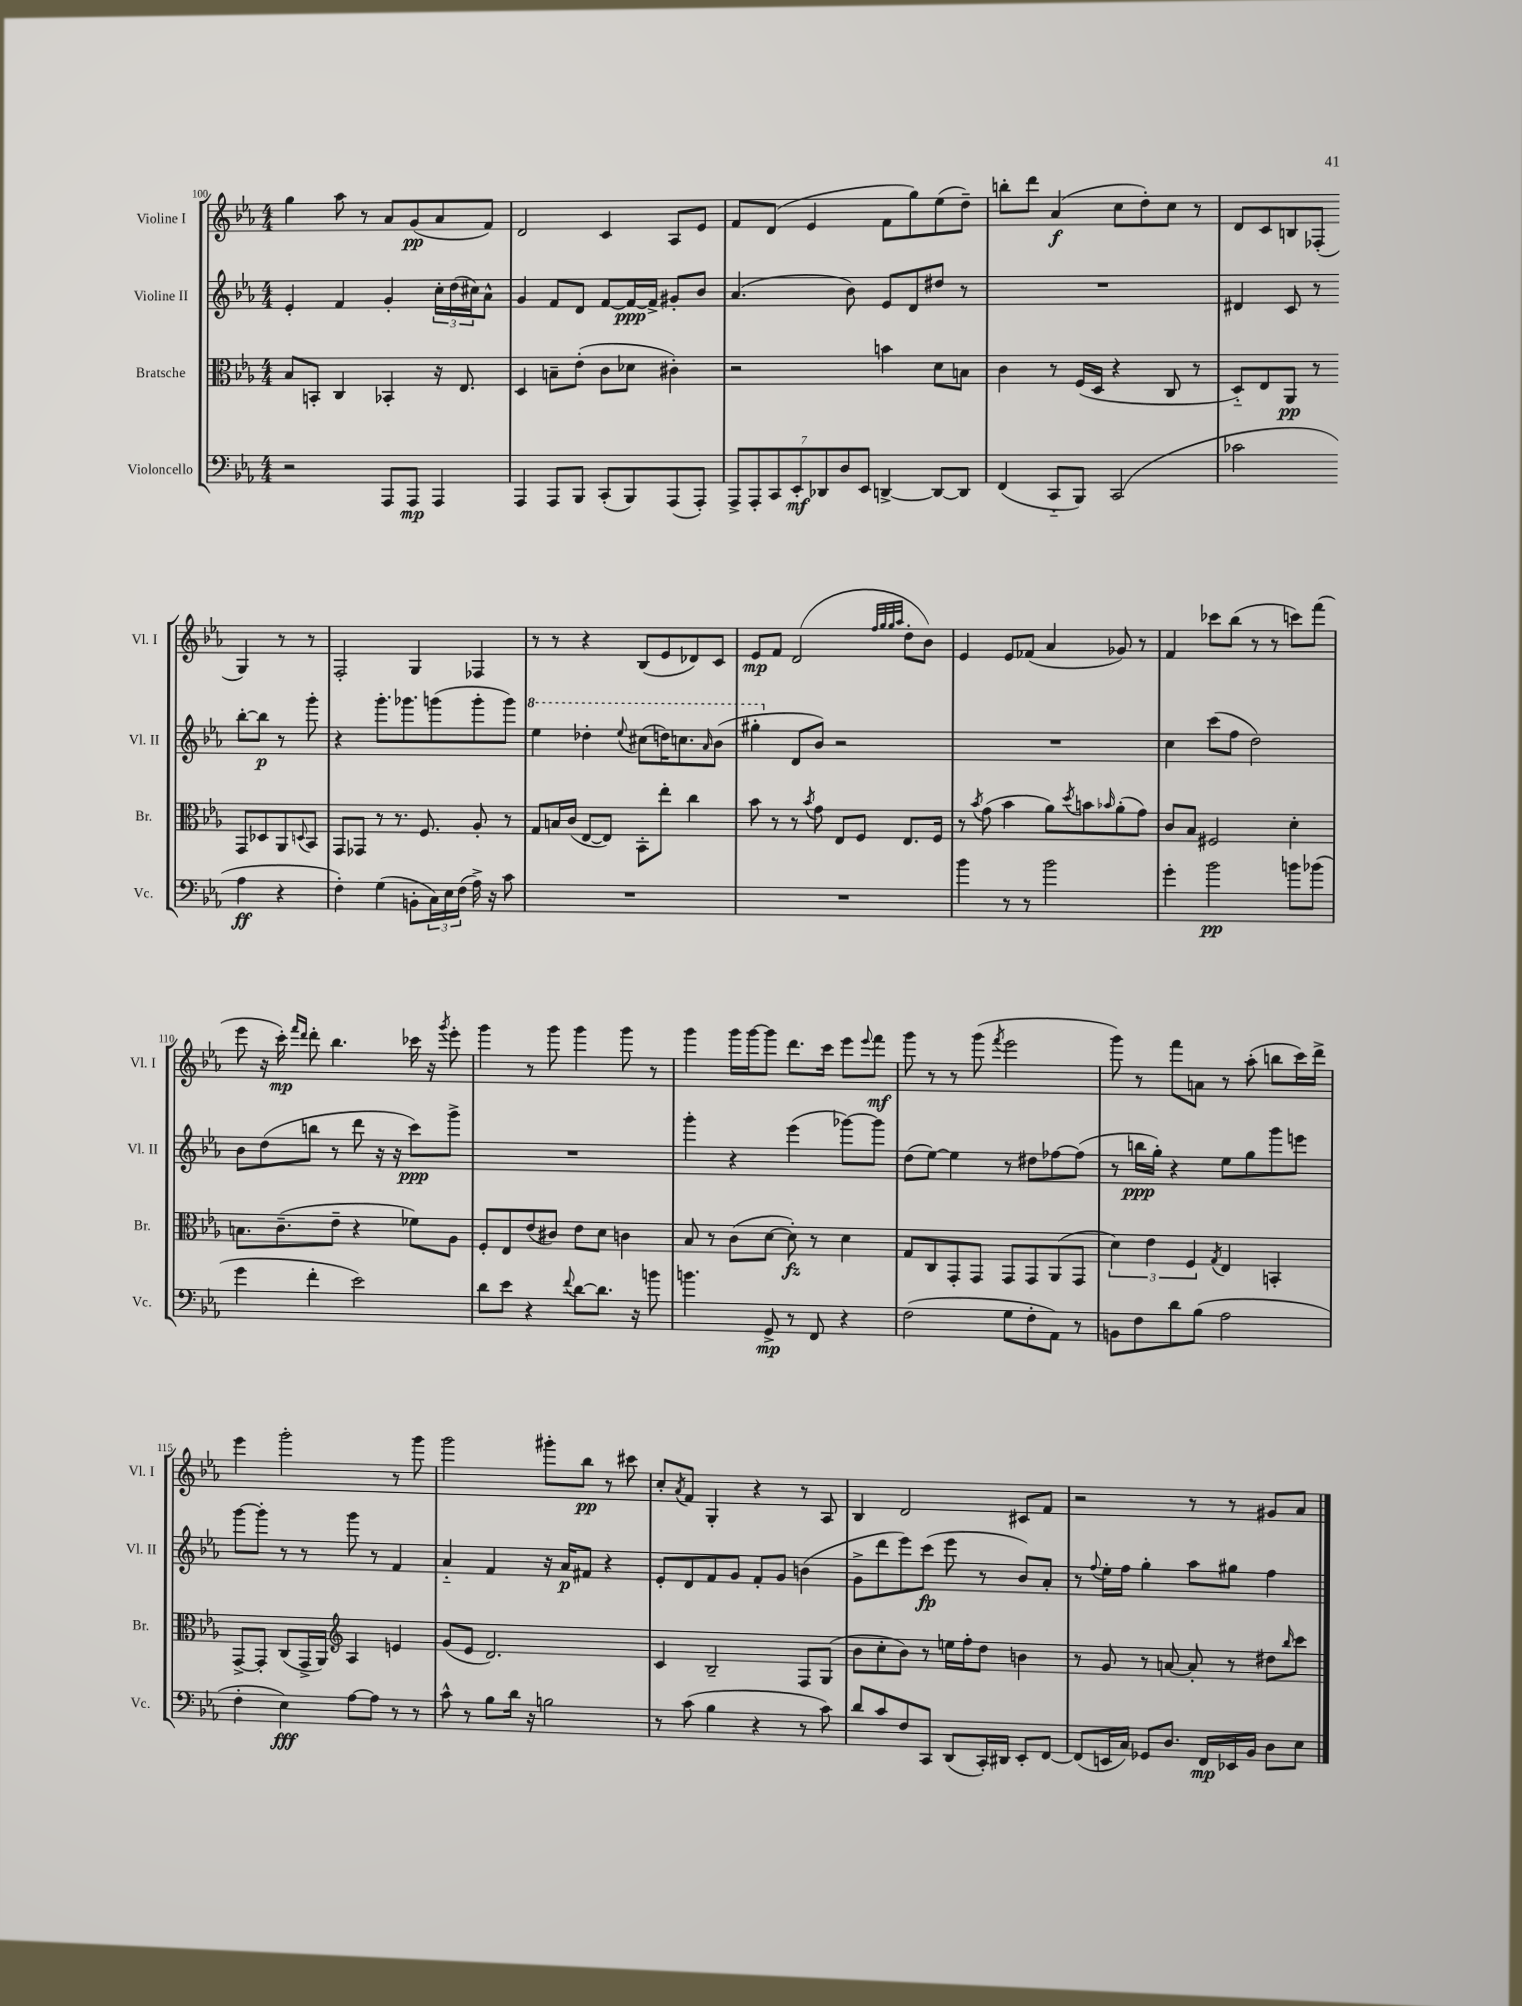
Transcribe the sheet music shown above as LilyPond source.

<<
\new StaffGroup <<
\new Staff = "s0" \with { instrumentName = "Violine I" shortInstrumentName = "Vl. I" } {
    \clef treble \key ees \major \numericTimeSignature \time 4/4
    g''4 aes''8 r8 aes'8 g'8\pp( aes'8 f'8) |
    d'2 c'4 aes8 ees'8 |
    f'8 d'8( ees'4 f'8 g''8) ees''8( d''8--) |
    b''8-. d'''8 aes'4\f( c''8 d''8-.) c''8 r8 |
    d'8 c'8 b8 fes8-.( g4) r8 r8 |
    f2-. g4 fes4 |
    r8 r8 r4 bes8( ees'8 des'8) c'8 |
    ees'8\mp f'8 d'2( \grace { f''32 g''32 g''32 aes''32 } d''8-. bes'8) |
    ees'4 ees'8 fes'8( aes'4 ges'8) r8 |
    f'4 ces'''8 bes''8( r8 r8 c'''8) f'''8( |
    ees'''8 r16 c'''16-.\mp) \grace { f'''16 d'''16 } d'''8-. bes''4. ces'''16 r16 \acciaccatura { g'''8 } ees'''8-. |
    g'''4 r8 g'''8 g'''4 g'''8 r8 |
    g'''4 g'''16 g'''16~ g'''8 d'''8. c'''16 ees'''8 \appoggiatura { ees'''8 } f'''8\mf |
    g'''8 r8 r8 g'''8( \acciaccatura { f'''8 } ees'''2 |
    g'''8) r8 f'''8 a'8 r8 aes''8-.( b''8 c'''16) d'''16-> |
    ees'''4 g'''2-. r8 g'''8 |
    g'''2 gis'''8-. bes''8\pp r8 cis'''8 |
    c''8-. \acciaccatura { aes'8 } f'8 g4-. r4 r8 aes8 |
    bes4 d'2 cis'8 f'8 |
    r2 r8 r8 gis'8 aes'8 \bar "|." |
}
\new Staff = "s1" \with { instrumentName = "Violine II" shortInstrumentName = "Vl. II" } {
    \clef treble \key ees \major \numericTimeSignature \time 4/4
    ees'4-. f'4 g'4-. \tuplet 3/2 { c''16-. d''16( cis''16) } aes'8-^ |
    g'4 f'8 d'8 f'8~ f'16~\ppp f'16-> gis'8-. bes'8 |
    aes'4.( bes'8) ees'8 d'8 dis''8 r8 |
    R1 |
    dis'4 c'8 r8 bes''8~-. bes''8\p r8 g'''8-. |
    r4 g'''8.-. ges'''8. g'''8( g'''8-. g'''8) |
    \ottava #1 ees'''4 des'''4-. \appoggiatura { ees'''8 } cis'''8( d'''16) c'''8. \grace { aes''16 } bes''8( |
    gis'''4-. \ottava #0 d'8 bes'8) r2 |
    R1 |
    c''4 c'''8( f''8 d''2) |
    bes'8 d''8( b''8 r8 d'''8 r16 r16 c'''8\ppp) g'''8-> |
    R1 |
    g'''4-. r4 ees'''4( ges'''8~) ges'''8 |
    d''8( ees''8~) ees''4 r8 dis''8 fes''8~ fes''8( |
    r8 b''16\ppp g''16-.) r4 ees''8 g''8 g'''8 e'''8 |
    g'''8~ g'''8-. r8 r8 g'''8 r8 f'4 |
    aes'4-_ f'4 r16 aes'16\p fis'8 r4 |
    ees'8-. d'8 f'8 g'8 f'8-. g'8 b'4( |
    g'8-> d'''8 ees'''8) c'''8\fp( ees'''8 r8 bes'8) aes'8-. |
    r8 \appoggiatura { f''8 } ees''16-. f''16 g''4-. aes''8 gis''8 f''4 \bar "|." |
}
\new Staff = "s2" \with { instrumentName = "Bratsche" shortInstrumentName = "Br." } {
    \clef alto \key ees \major \numericTimeSignature \time 4/4
    bes8 b,8-. c4 bes,4-. r16 ees8. |
    d4 b8-- ees'8-.( c'8 des'8 cis'4-.) |
    r2 b'4 d'8 b8 |
    c'4 r8 f16( d16 r4 c8 r8 |
    d8-_) ees8 aes,8\pp r8 g,8 des8 aes,8 \appoggiatura { d8 } bes,8 |
    g,8 ges,8 r8 r8. f8. aes8-. r8 |
    g8 b16 c'16( ees8~ ees8) bes,8-. ees''8-. c''4 |
    bes'8 r8 r8 \acciaccatura { bes'8 } g'8 ees8 f8 ees8. f16 |
    r8 \acciaccatura { bes'8 } g'8( bes'4 aes'8) \acciaccatura { d''8 } b'8 \grace { bes'16 } aes'8-.( g'8) |
    c'8 bes8 fis2 d'4-. |
    b8. c'8.--( ees'8-- r4 fes'8) aes8 |
    f8-. ees8 ees'8( cis'8) ees'8 d'8 c'4 |
    bes8 r8 c'8( d'8~ d'8-.\fz) r8 d'4 |
    g8 c8 g,8-. g,8 g,8 g,8 aes,8( g,8 |
    \tuplet 3/2 { d'4) ees'4 f4 } \acciaccatura { g8 } ees4 b,4-. |
    g,8~-> g,8-. c8( g,16-> aes,16) \clef treble aes4 e'4 |
    g'8( ees'8 d'2.) |
    c'4 bes2-- f8 g8( |
    bes'8 c''8-. bes'8) r8 e''16 f''16-. d''8 b'4 |
    r8 g'8 r8 a'8~ a'8-. r8 dis''8 \grace { bes''16 } c'''8 \bar "|." |
}
\new Staff = "s3" \with { instrumentName = "Violoncello" shortInstrumentName = "Vc." } {
    \clef bass \key ees \major \numericTimeSignature \time 4/4
    r2 aes,,8 aes,,8\mp aes,,4 |
    aes,,4 aes,,8 bes,,8 c,8-.( bes,,8) aes,,8( aes,,8-.) |
    \tuplet 7/4 { aes,,8-> aes,,8-. c,8 ees,8-.\mf des,8 d8 ees,8 } d,4~-> d,8~ d,8 |
    f,4( c,8-_ bes,,8) c,2( |
    ces'2 aes4\ff r4 |
    f4-.) g4( b,8-. \tuplet 3/2 { c16) ees16 f16( } aes16->) r16 c'8 |
    R1 |
    R1 |
    bes'4 r8 r8 bes'2 |
    g'4-. bes'2\pp b'8 bes'8( |
    g'4 f'4-. ees'2) |
    d'8 ees'8 r4 \appoggiatura { f'8 } d'8~ d'8. r16 b'8 |
    b'4. g,8->\mp r8 f,8 r4 |
    f2( g8 f8-. aes,8) r8 |
    b,8 f8 d'8 bes8( aes2 |
    f4-. ees4\fff) aes8~ aes8 r8 r8 |
    c'8-^ r8 bes8 d'16 r16 b2 |
    r8 c'8( bes4 r4 r8 c'8) |
    d'8 c'8 f8 c,8 d,8( c,16-.) dis,16 ees,8-. f,8~ |
    f,8( e,16 c16) ges,8 d8. f,16\mp ees,16 bes,16 d8 ees8 \bar "|." |
}
>>
>>
\layout { \context { \Score currentBarNumber = #100 } }
